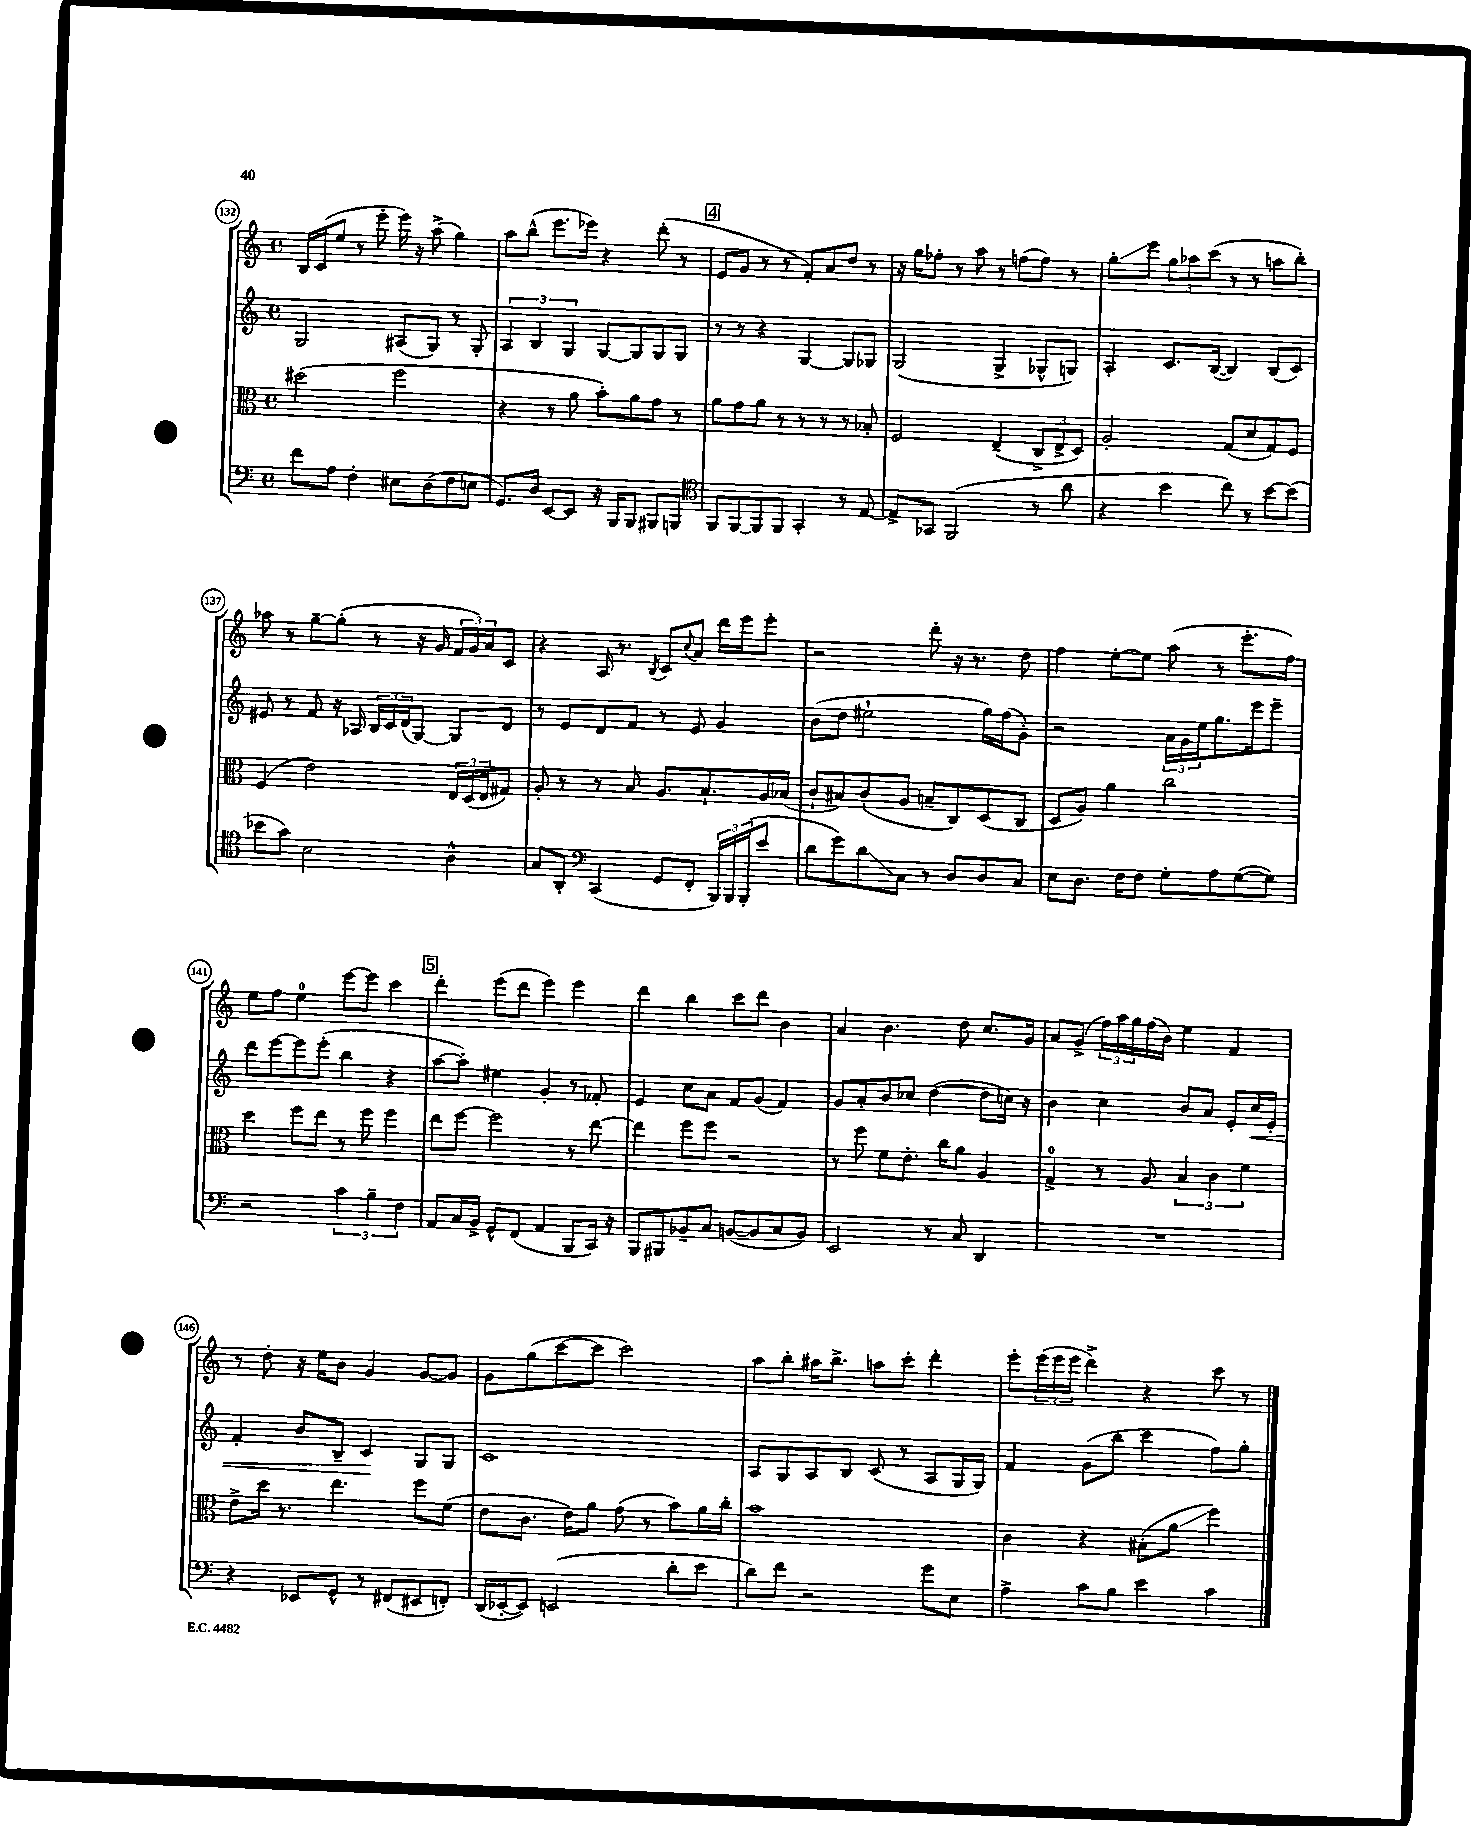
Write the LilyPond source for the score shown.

<<
\new StaffGroup <<
\new Staff = "s0" {
    \clef treble \key c \major \defaultTimeSignature \time 4/4
    b16 c'16( e''8 r8 e'''8-. e'''16) r16 a''8->( g''4) |
    a''8 b''8-^( e'''8. ees'''16) r4 d'''8-.( r8 |
    \mark \markup { \box "4" } e'8 g'8 r8 r8 f'8-.) a'8 d''8 r8 |
    r16 g''16 fes''8-. r8 a''8 r8 f''8( f''8) r8 |
    g''8-.\glissando e'''8 \tuplet 3/2 { g''8 aes''8 c'''8( } r8 r8 a''8 b''8-.) |
    aes''8 r8 g''8~-- g''8-.( r8 r16 g'16 \tuplet 3/2 { f'16 g'16) a'16 } c'8 |
    r4 a16 r8. \acciaccatura { b8 } c'8 \appoggiatura { c''8 } a'8 d'''16 e'''16 e'''8-. |
    r2 d'''8-. r16 r8. d''8 |
    f''4 e''8~-. e''8 a''8( r8 e'''8.-. f''16) |
    e''8 f''8 e''4-0 e'''8~ e'''8 c'''4 |
    \mark \markup { \box "5" } d'''4-. e'''8( d'''8 e'''4) e'''4 |
    d'''4 b''4 c'''8 d'''8 b'4 |
    a'4 b'4. d''8 c''8. g'16 |
    a'8 g'8->( \tuplet 3/2 { f''16) a''16 g''16 } f''16( b'16) e''4 f'4 |
    r8 d''8-. r16 e''16 b'8 g'4 g'8~ g'8 |
    g'8 g''8( c'''8~ c'''8 c'''2) |
    a''8 b''8-. ais''16 b''8.-> a''8 c'''8-. d'''4-. |
    e'''8-. \tuplet 3/2 { e'''16( e'''16 e'''16 } d'''4->) r4 c'''8 r8 \bar "|." |
}
\new Staff = "s1" {
    \clef treble \key c \major \defaultTimeSignature \time 4/4
    g2 ais8( g8) r8 g8-. |
    \tuplet 3/2 { a4 b4 g4 } g8~ g8 g8 g8 |
    \mark \markup { \box "4" } r8 r8 r4 g4~ g8 ges8 |
    g2( g4-> ges8-^ g8) |
    a4-. c'8. b16~( b4) b8( c'8) |
    eis'8 r8 f'8 r16 aes16 \tuplet 3/2 { b16 c'16 d'16( } g8~) g8 d'8 |
    r8 e'8 d'8 f'8 r8 e'8 g'4 |
    b'8( d''8 eis''2-! g''16) f''16( g'8-.) |
    r2 \tuplet 3/2 { a'16 g'16 e''16 } g''8. e'''16 e'''8-- |
    d'''8 e'''8~ e'''8 e'''8-.( b''4 r4 |
    \mark \markup { \box "5" } a''8~ a''8-.) eis''4 g'4-. r8 fes'8-. |
    e'4 c''8 a'8 f'8 g'8( f'4) |
    g'8 a'8-. b'8 ces''8 d''4~( d''8 c''16) r16 |
    b'4 c''4 b'8 a'8 e'8-. c''16\< e'16-. |
    f'4-. b'8 b8-- c'4\! g8 g8 |
    c'1 |
    a8 g8 a8 b8 c'8( r8 a8 g16 g16) |
    f'4 g'8( b''8 c'''4 f''8) g''8-. \bar "|." |
}
\new Staff = "s2" {
    \clef alto \key c \major \defaultTimeSignature \time 4/4
    dis''2( f''2 |
    r4 r8 a'8 b'8-.) a'8 g'8 r8 |
    \mark \markup { \box "4" } a'8 g'8 a'8 r8 r8 r8 r8 bes8-. |
    f2 e4--( \tuplet 3/2 { c8-> e8-> d8) } |
    a2-. g8( d'8 g8) f8 |
    f4( e'2) \tuplet 3/2 { e16 d16( e16 } gis8) |
    a8-. r8 r8 b8 a8. b8.-! a16 bes16( |
    c'8-! bis8) c'8-.( a8 b8-- c8) d8( c8 |
    d8 a8) a'4 c''2 |
    d''4 f''8 e''8 r8 f''8 f''4 |
    \mark \markup { \box "5" } e''8 f''8~ f''2 r8 e''8~ |
    e''4 f''8 f''8 r2 |
    r8 f''8 f'8 e'8.-. c''16 a'8 a4 |
    g4-0-> r8 a8 \tuplet 3/2 { b4 c'4 f'4 } |
    e'8-> d''16 r8. e''4. f''8 f'8( |
    e'8 c'8. e'16) a'8 g'8( r8 b'8) a'16 c''16-. |
    b'1 |
    c'4 r4 bis8-.( a'8\glissando f''4) \bar "|." |
}
\new Staff = "s3" {
    \clef bass \key c \major \defaultTimeSignature \time 4/4
    f'8 a8 f4-. eis8 d8( f8 e8 |
    g,8.) d16 e,8~ e,8 r16 b,,16 b,,8 bis,,8 b,,8 |
    \mark \markup { \box "4" } \clef tenor f,8 f,8~ f,8 f,8 g,4-. r8 e8~ |
    e8-> ges,8 f,2( r8 a'8 |
    r4 b'4 c''8) r8 b'8~ b'8( |
    bes'8 g'8) b2 a4-^ |
    g8 a,8-. \clef bass c,4( g,8 f,8-. \tuplet 3/2 { b,,16) b,,16 b,,16-.( } e'8 |
    d'8 g'8) d'8\glissando c8 r8 d8 d8 c8 |
    e8 d8. f16 f8 g8-. a8 g8~( g8) |
    r2 \tuplet 3/2 { c'4 b4-- f4 } |
    \mark \markup { \box "5" } a,8 c16 b,16-> g,8-^ f,8( a,4 b,,8 c,16) r16 |
    b,,8 bis,,8 bes,8-- c8 b,8~( b,8 c8 b,8) |
    e,2 r8 c8 d,4 |
    R1 |
    r4 ees,8 g,8-^ r8 fis,8( eis,8 f,8-.) |
    d,16( ees,16~-. ees,8) e,2( d'8-. e'8 |
    d'8) f'8 r2 g'8 e8 |
    a4-> c'8 b8 e'4 c'4 \bar "|." |
}
>>
>>
\layout { \context { \Score currentBarNumber = #132 \override BarNumber.stencil = #(make-stencil-circler 0.1 0.3 ly:text-interface::print) } }
